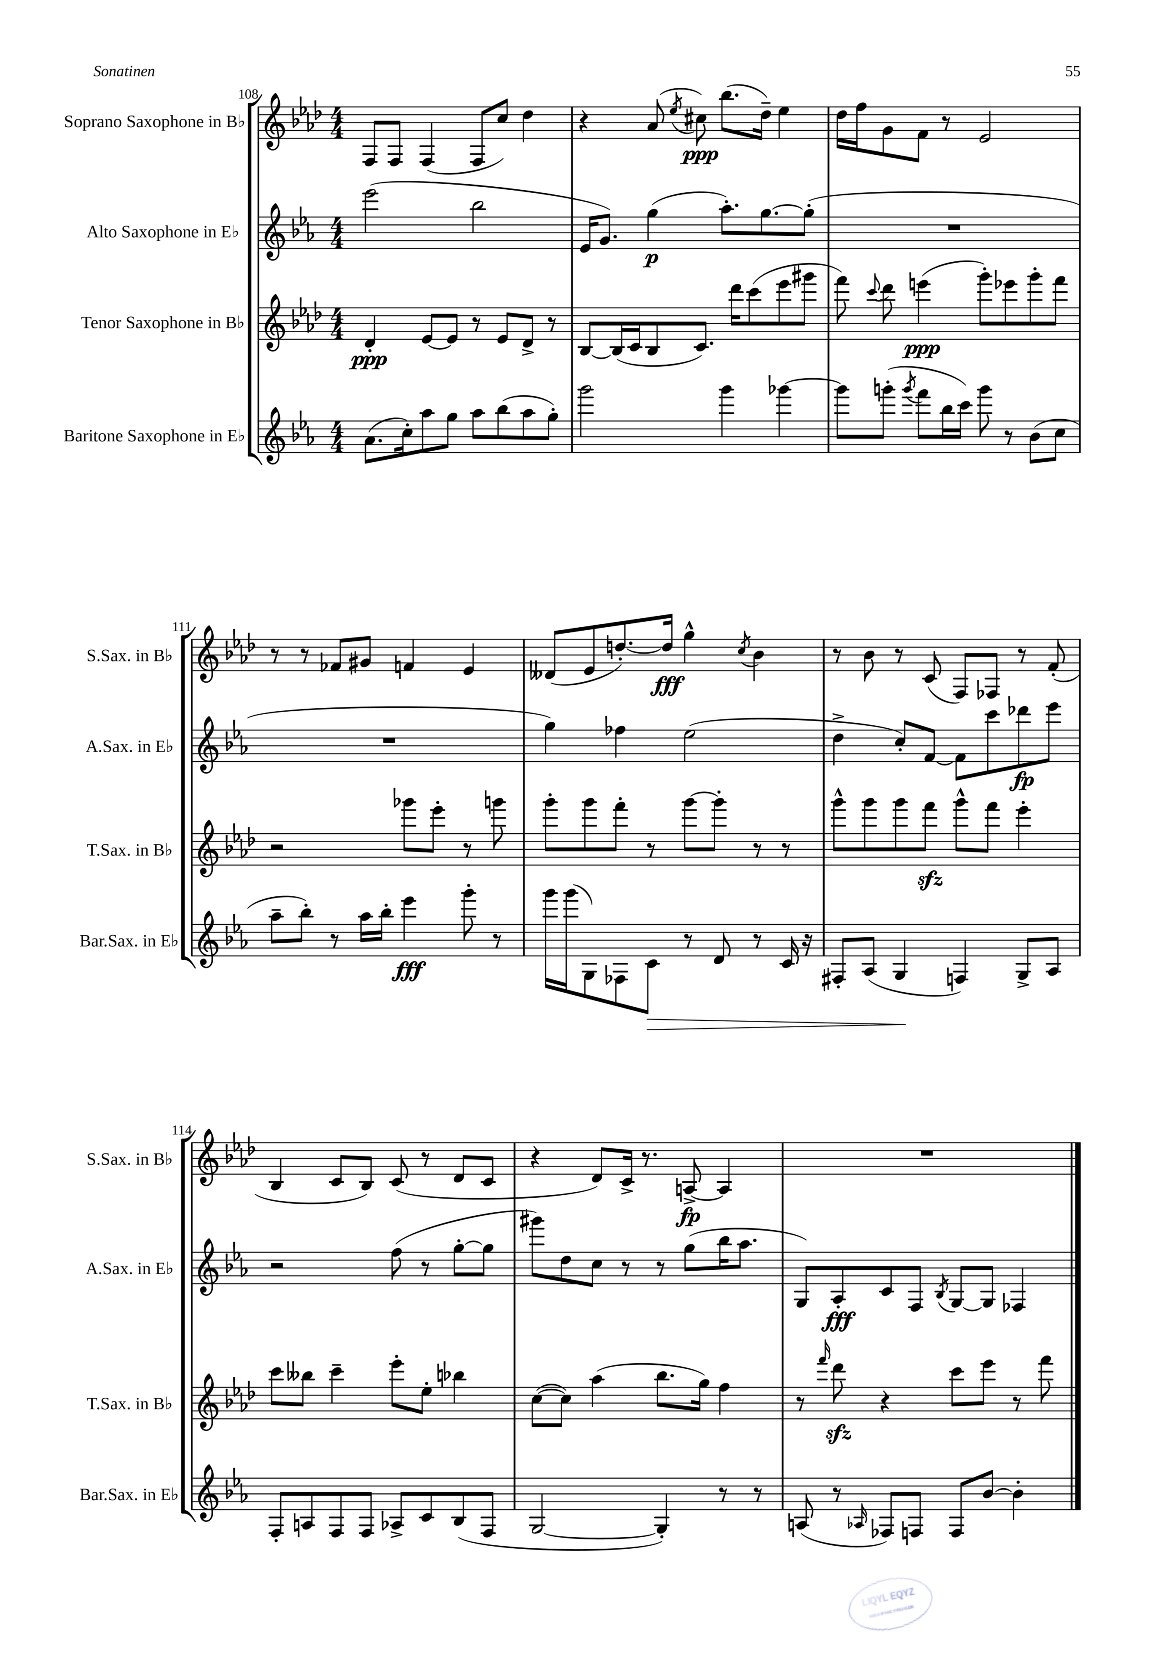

**kern	**dynam	**kern	**dynam	**kern	**dynam	**kern	**dynam
*part4	*part4	*part3	*part3	*part2	*part2	*part1	*part1
*staff4	*staff4	*staff3	*staff3	*staff2	*staff2	*staff1	*staff1
*I"Baritone Saxophone in E♭	*	*I"Tenor Saxophone in B♭	*	*I"Alto Saxophone in E♭	*	*I"Soprano Saxophone in B♭	*
*I'Bar.Sax. in E♭	*	*I'T.Sax. in B♭	*	*I'A.Sax. in E♭	*	*I'S.Sax. in B♭	*
*clefG2	*	*clefG2	*	*clefG2	*	*clefG2	*
*k[b-e-a-]	*	*k[b-e-a-d-]	*	*k[b-e-a-]	*	*k[b-e-a-d-]	*
*M4/4	*	*M4/4	*	*M4/4	*	*M4/4	*
=108	=108	=108	=108	=108	=108	=108	=108
(8.a-\L	.	4d-'/	ppp	(2eee-\	.	8F/L	.
.	.	.	.	.	.	8F/J	.
16cc'\k)	.	.	.	.	.	.	.
8aa-\	.	[8e-/L	.	.	.	(4F/	.
8gg\J	.	8e-/J]	.	.	.	.	.
8aa-\L	.	8r	.	2bb-\	.	8F/L	.
(8bb-\	.	8e-/L	.	.	.	8cc/J)	.
8aa-\	.	8d-^/J	.	.	.	4dd-\	.
8gg'\J)	.	8r	.	.	.	.	.
=109	=109	=109	=109	=109	=109	=109	=109
2ggg\	.	[8B-/L	.	16e-/KL	.	4r	.
.	.	.	.	8.g/J)	.	.	.
.	.	(16B-/L]	.	.	.	.	.
.	.	16c/J	.	.	.	.	.
.	.	8B-/	.	(4gg\	p	(8a-/	.
.	.	.	.	.	.	8qee-/	.
.	.	8.c/J)	.	.	.	8cc#X\)	ppp
4ggg\	.	.	.	8.aa-'\L)	.	(8.bb-\L	.
.	.	16ddd-\KL	.	.	.	.	.
.	.	(8ccc\	.	.	.	.	.
.	.	.	.	[8.gg\	.	16dd-~\Jk)	.
[4ggg-X\	.	8eee-\	.	.	.	4ee-\	.
.	.	8ggg#X\J	.	(8gg'\J]	.	.	.
=110	=110	=110	=110	=110	=110	=110	=110
8ggg-\L]	.	8fff\)	.	1r	.	16dd-\LL	.
.	.	.	.	.	.	16ff\J	.
.	.	8qqccc/	.	.	.	.	.
(8gggn'\J	.	8ddd-\	.	.	.	8g\	.
8qggg/	.	.	.	.	.	.	.
8fff\L	.	(4eeen\	ppp	.	.	8f\J	.
16bb-\L	.	.	.	.	.	8r	.
16ccc\JJ)	.	.	.	.	.	.	.
8ggg\	.	8ggg'\L)	.	.	.	2e-/	.
8r	.	8eee-X\	.	.	.	.	.
(8b-\L	.	8ggg'\	.	.	.	.	.
8cc\J	.	8fff\J	.	.	.	.	.
!!LO:LB:g=z
=111	=111	=111	=111	=111	=111	=111	=111
8aa-~\L	.	2r	.	1r	.	8r	.
8bb-'\J)	.	.	.	.	.	8r	.
8r	.	.	.	.	.	8f-X/L	.
16aa-\LL	.	.	.	.	.	8g#X/J	.
16bb-'\JJ	.	.	.	.	.	.	.
4eee-\	fff	8ggg-X\L	.	.	.	4fn/	.
.	.	8eee-'\J	.	.	.	.	.
8ggg'\	.	8r	.	.	.	4e-/	.
8r	.	8gggn\	.	.	.	.	.
=112	=112	=112	=112	=112	=112	=112	=112
16ggg\LL	.	8ggg'\L	.	4gg\)	.	(8d--X/L	.
(16ggg\J	.	.	.	.	.	.	.
8G\)	.	8ggg\	.	.	.	8e-/	.
8F-X\	.	8fff'\J	.	4ff-X\	.	[8.ddn'/)	.
!	!LO:HP:b	!	!	!	!	!	!
8c\J	>	8r	.	.	.	.	.
.	.	.	.	.	.	16dd/Jk]	fff
8r	.	[8ggg\L	.	(2ee-\	.	4gg^^\	.
8d/	.	8ggg'\J]	.	.	.	.	.
.	.	.	.	.	.	8qcc/	.
8r	.	8r	.	.	.	4b-\	.
16c/	.	8r	.	.	.	.	.
16r	.	.	.	.	.	.	.
=113	=113	=113	=113	=113	=113	=113	=113
8F#X'/L	.	8ggg^^\L	.	4dd^\	.	8r	.
(8A-/J	.	8ggg\	.	.	.	8b-\	.
4G/	.	8ggg\	.	8cc'/L)	.	8r	.
.	.	8fffzz\J	.	[8f/J	.	(8c/	.
4Fn/)	]	8ggg^^\L	.	8f\L]	.	8F/L)	.
.	.	8fff\J	.	8ccc\	.	8F-X/J	.
8G^/L	.	4eee-'\	.	8ddd-X\	fp	8r	.
8A-/J	.	.	.	8eee-\J	.	(8f'/	.
!!LO:LB:g=z
=114	=114	=114	=114	=114	=114	=114	=114
8F'/L	.	8ccc\L	.	2r	.	4B-/	.
8An/	.	8bb--X\J	.	.	.	.	.
8F/	.	4ccc~\	.	.	.	8c/L	.
8F/J	.	.	.	.	.	8B-/J)	.
8A-X^/L	.	8eee-'\L	.	(8ff\	.	(8c/	.
8c/	.	8ee-'\J	.	8r	.	8r	.
(8B-/	.	4bb-X\	.	[8gg'\L	.	8d-/L	.
8F/J	.	.	.	8gg\J]	.	8c/J	.
=115	=115	=115	=115	=115	=115	=115	=115
[2G/	.	([8cc\L	.	8ggg#X\L)	.	4r	.
.	.	8cc\J])	.	8dd\	.	.	.
.	.	(4aa-\	.	8cc\J	.	8d-/L)	.
.	.	.	.	8r	.	16c^/Jk	.
.	.	.	.	.	.	8.r	.
4G'/])	.	8.bb-\L	.	8r	.	.	.
.	.	.	.	(8gg\L	.	[8An^/	fp
.	.	16gg\Jk)	.	.	.	.	.
8r	.	4ff\	.	16bb-\K	.	4A/]	.
.	.	.	.	8.aa-\J	.	.	.
8r	.	.	.	.	.	.	.
=116	=116	=116	=116	=116	=116	=116	=116
(8An/	.	8r	.	8G/L)	.	1r	.
.	.	16qqfff/	.	.	.	.	.
8r	.	8ddd-zz\	.	8A-'/	fff	.	.
16qqA-X/	.	.	.	.	.	.	.
8F-X/L)	.	4r	.	8c/	.	.	.
8Fn/J	.	.	.	8F/J	.	.	.
.	.	.	.	8qB-/	.	.	.
8F/L	.	8ccc\L	.	[8G/L	.	.	.
[8b-/J	.	8eee-\J	.	8G/J]	.	.	.
4b-'\]	.	8r	.	4F-X/	.	.	.
.	.	8fff\	.	.	.	.	.
==	==	==	==	==	==	==	==
*-	*-	*-	*-	*-	*-	*-	*-
